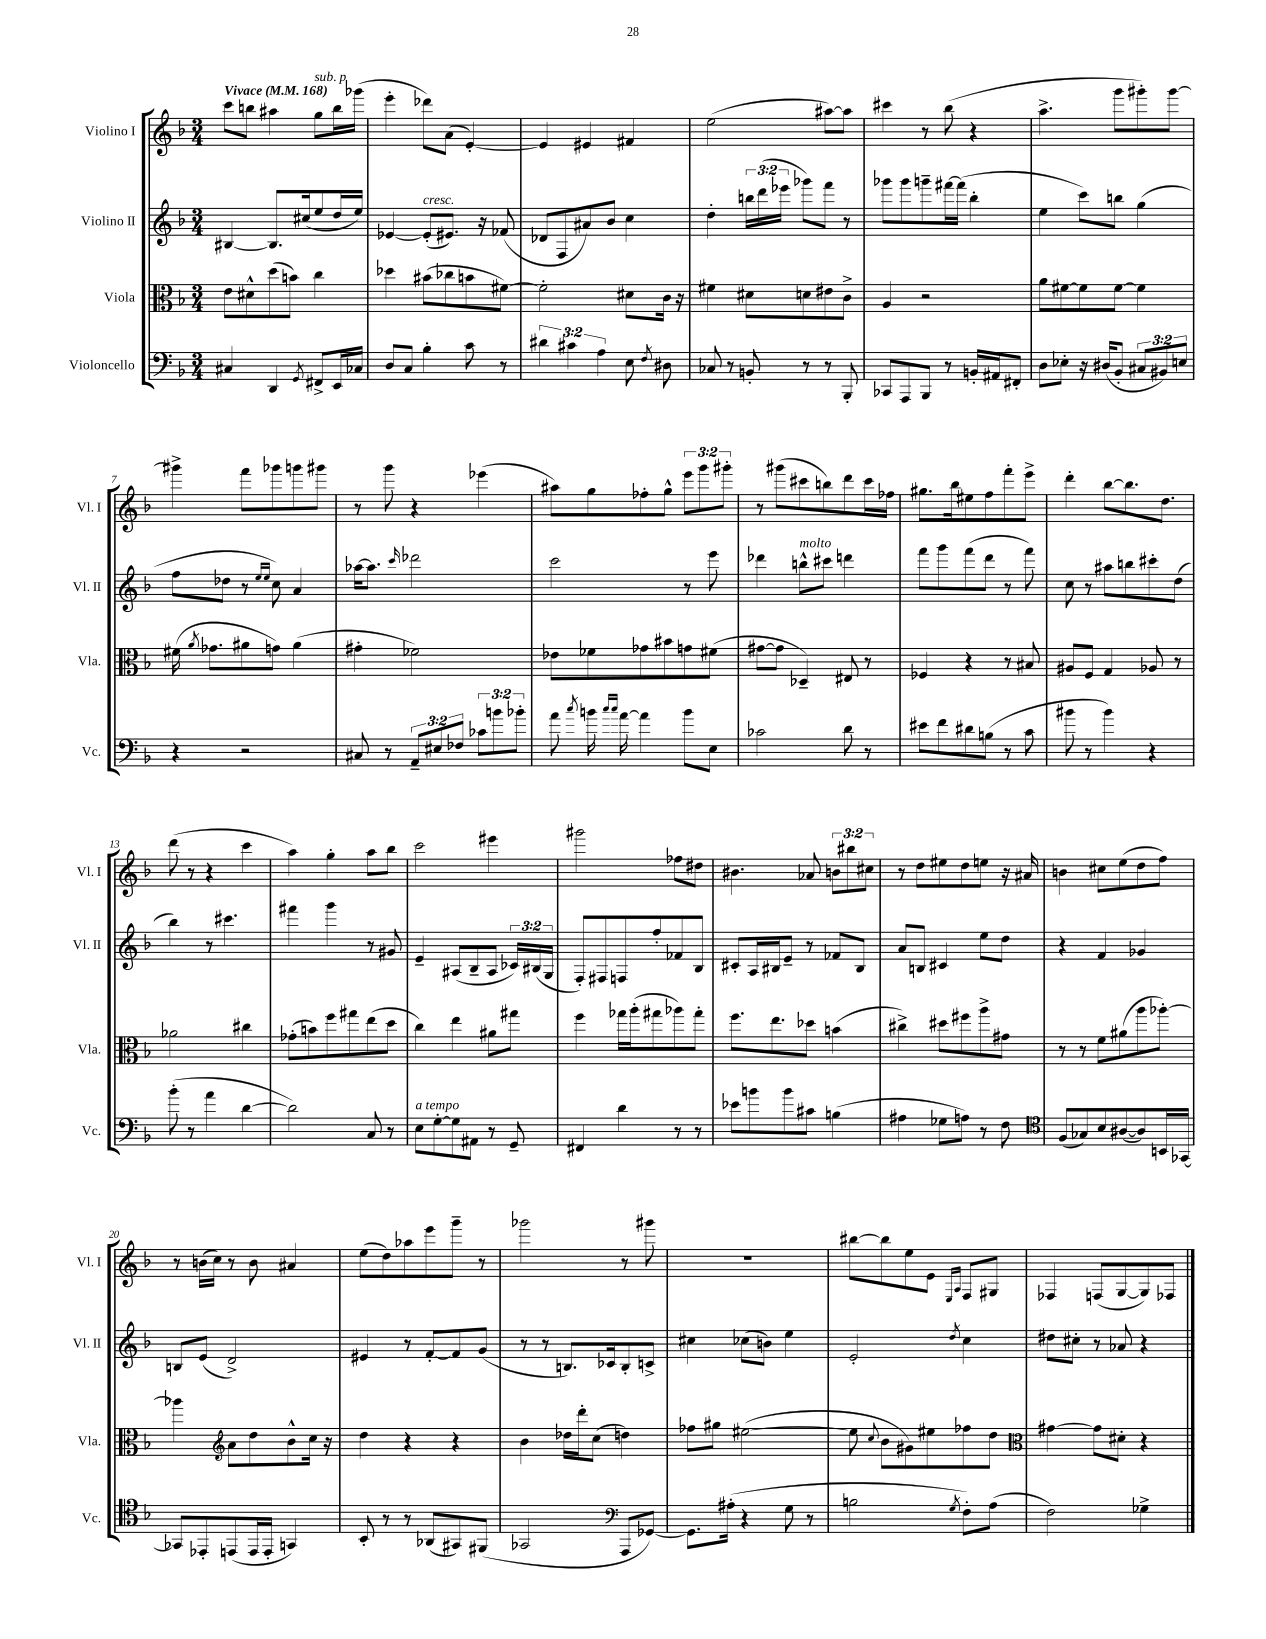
<<
\new StaffGroup <<
\new Staff = "s0" \with { instrumentName = "Violino I" shortInstrumentName = "Vl. I" } {
    \clef treble \key f \major \numericTimeSignature \time 3/4 \override Staff.TupletNumber.text = #tuplet-number::calc-fraction-text \tempo "Vivace" 4 = 168
    \autoBeamOff c'''8[ b''8] ais''4 g''8[^\markup { \italic "sub. p" } b''16 ges'''16]( |
    e'''4-. des'''8[) a'8]( e'4~-.) |
    e'4 eis'4 fis'4 |
    e''2( ais''8[~) ais''8] |
    cis'''4 r8 bes''8( r4 |
    a''4.-> g'''8[ gis'''8-.) gis'''8]~ |
    gis'''4-> f'''8[ ges'''8 g'''8 gis'''8] |
    r8 g'''8 r4 ees'''4( |
    ais''8[) g''8 fes''8-. g''8]-^ \tuplet 3/2 { e'''8[ g'''8 gis'''8]-. } |
    r8 gis'''8[( cis'''8 b''8) d'''8 cis'''16 fes''16] |
    gis''8.[ bes''16 eis''8 f''8 f'''8-. e'''8]-> |
    d'''4-. bes''8[~ bes''8. d''8.] |
    d'''8( r8 r4 c'''4 |
    a''4) g''4-. a''8[ bes''8] |
    c'''2 eis'''4 |
    gis'''2 fes''8[ dis''8] |
    bis'4. aes'8 \tuplet 3/2 { b'8[ bis''8 cis''8] } |
    r8 d''8[ eis''8 d''8 e''8] r16 ais'16 |
    b'4 cis''8[ e''8( d''8 f''8]) |
    r8 b'16[( c''16]) r8 b'8 ais'4 |
    e''8[( d''8) aes''8 e'''8 g'''8]-- r8 |
    ges'''2 r8 gis'''8 |
    R2. |
    bis''8[~ bis''8 e''8 e'8] \grace { e16[ a16] } f8[ gis8] |
    fes4 f8[( g8~ g8) fes8] \bar "|." |
}
\new Staff = "s1" \with { instrumentName = "Violino II" shortInstrumentName = "Vl. II" } {
    \clef treble \key f \major \numericTimeSignature \time 3/4 \override Staff.TupletNumber.text = #tuplet-number::calc-fraction-text
    \autoBeamOff bis4~ bis8.[ cis''16( e''8 d''16 e''16]) |
    ees'4~ ees'8[-.^\markup { \italic "cresc." }( eis'8.]) r16 fes'8( |
    des'8[ f8 ais'8) bes'8] c''4 |
    d''4-. \tuplet 3/2 { b''16[ d'''16( ees'''16] } ges'''8[) f'''8] r8 |
    ges'''8[ ges'''8 g'''8-- fis'''16~ fis'''16]( bes''4-. |
    e''4 c'''8[) b''8] g''4( |
    f''8[ des''8] r8 \grace { e''16[ e''16] } c''8) a'4 |
    aes''16[~ aes''8.] \grace { c'''16 } des'''2 |
    c'''2 r8 e'''8 |
    des'''4 b''8[-^^\markup { \italic "molto" } cis'''8] d'''4 |
    f'''8[ g'''8 f'''8( d'''8] r8 f'''8) |
    c''8 r8 ais''8[ b''8 cis'''8-. d''8]( |
    bes''4) r8 cis'''4. |
    fis'''4 g'''4 r8 gis'8 |
    e'4-- ais8[( bes8-- ais8] \tuplet 3/2 { ces'16[) bis16( g16] } |
    f8[-.) fis8 f8 f''8-. fes'8 bes8] |
    cis'8[-. a16 bis16 e'8]-- r8 fes'8[ bis8] |
    a'8[ b8] cis'4 e''8[ d''8] |
    r4 f'4 ges'4 |
    b8[ e'8]( d'2->) |
    eis'4 r8 f'8[~-. f'8 g'8]( |
    r8 r8 b8.[) ces'16 b8-. c'8]-> |
    cis''4 ces''8[( b'8]) e''4 |
    e'2-. \acciaccatura { d''8 } c''4 |
    dis''8[ cis''8]-. r8 aes'8 r4 \bar "|." |
}
\new Staff = "s2" \with { instrumentName = "Viola" shortInstrumentName = "Vla." } {
    \clef alto \key f \major \numericTimeSignature \time 3/4
    \autoBeamOff e'8[ dis'8-^ d''8( b'8]) c''4 |
    des''4 bis'8[( ces''8 b'8 fis'8]~) |
    fis'2-. dis'8[ c'16] r16 |
    fis'4 dis'8[ d'8 eis'8 c'8]-> |
    a4 r2 |
    a'8[ fis'8~ fis'8 fis'8]~ fis'4 |
    fis'16( \acciaccatura { a'8 } ges'8.[ ais'8 g'8]) ais'4( |
    gis'4-. fes'2) |
    ees'8[ fes'8 ges'8 bis'8 g'8 fis'8]( |
    gis'8[~ gis'8] des4--) eis8 r8 |
    fes4 r4 r8 bis8 |
    ais8[ f8] g4 aes8 r8 |
    aes'2 cis''4 |
    ges'8[-.( b'8) f''8 gis''8 e''8( d''8] |
    c''4) e''4 ais'8[ gis''8] |
    f''4 ges''16[ a''16-.( gis''8 aes''8) gis''8]-. |
    f''8.[ e''8. des''8] b'4( |
    cis''4->) dis''8[ fis''8 a''8-> gis'8] |
    r8 r8 f'8[ ais'8( a''8 aes''8]~-.) |
    aes''4 \clef treble a'8[ d''8 bes'8-^ c''16] r16 |
    d''4 r4 r4 |
    bes'4 des''16[ d'''16-. c''8]( d''4) |
    fes''8[ gis''8] eis''2~( |
    eis''8 \appoggiatura { c''8 } bes'8[ gis'8) eis''8 fes''8 d''8] |
    \clef alto gis'4~ gis'8[ dis'8]-. r4 \bar "|." |
}
\new Staff = "s3" \with { instrumentName = "Violoncello" shortInstrumentName = "Vc." } {
    \clef bass \key f \major \numericTimeSignature \time 3/4 \override Staff.TupletNumber.text = #tuplet-number::calc-fraction-text
    \autoBeamOff cis4 d,4 \acciaccatura { g,8 } fis,8[-> e,16 ces16] |
    d8[ c8] bes4-. c'8 r8 |
    \tuplet 3/2 { dis'4 cis'4 a4 } e8 \acciaccatura { f8 } dis8 |
    ces8 r8 b,8-. r8 r8 bes,,8-. |
    ces,8[ a,,8 bes,,8] r8 b,16[-. ais,16 fis,8]-. |
    d8[ ees8]-. r16 dis16[( bes,8]-. \tuplet 3/2 { cis8[ bis,8) e8] } |
    r4 r2 |
    cis8 r8 \tuplet 3/2 { a,8[-- eis8 fes8] } \tuplet 3/2 { ces'8[ b'8 bes'8]-. } |
    a'8 \acciaccatura { c''8 } b'16 \grace { c''16[ c''16] } a'16~ a'4 b'8[ e8] |
    ces'2 d'8 r8 |
    eis'8[ f'8 dis'8 b8]( r8 c'8 |
    bis'8 r8 bis'4) r4 |
    bes'8-.( r8 a'4 d'4~ |
    d'2) c8 r8 |
    e8[^\markup { \italic "a tempo" } g8~-. g8 ais,8] r8 g,8-- |
    fis,4 d'4 r8 r8 |
    ees'8[ b'8 b'8 cis'8] b4( |
    ais4 ges8[ a8]) r8 f8 |
    \clef tenor f8[( ges8) bes8 ais8~( ais8) b,16 ges,16]~ |
    ges,8[ ees,8-. e,8( e,16 e,16]-. g,4) |
    bes,8-. r8 r8 aes,8[( gis,8) fis,8]( |
    ges,2 \clef bass a,,8[ ges,8]~) |
    ges,8.[ ais16]-.( r4 g8 r8 |
    b2 \acciaccatura { g8 } f8[-.) a8]( |
    f2) ges4-> \bar "|." |
}
>>
>>
